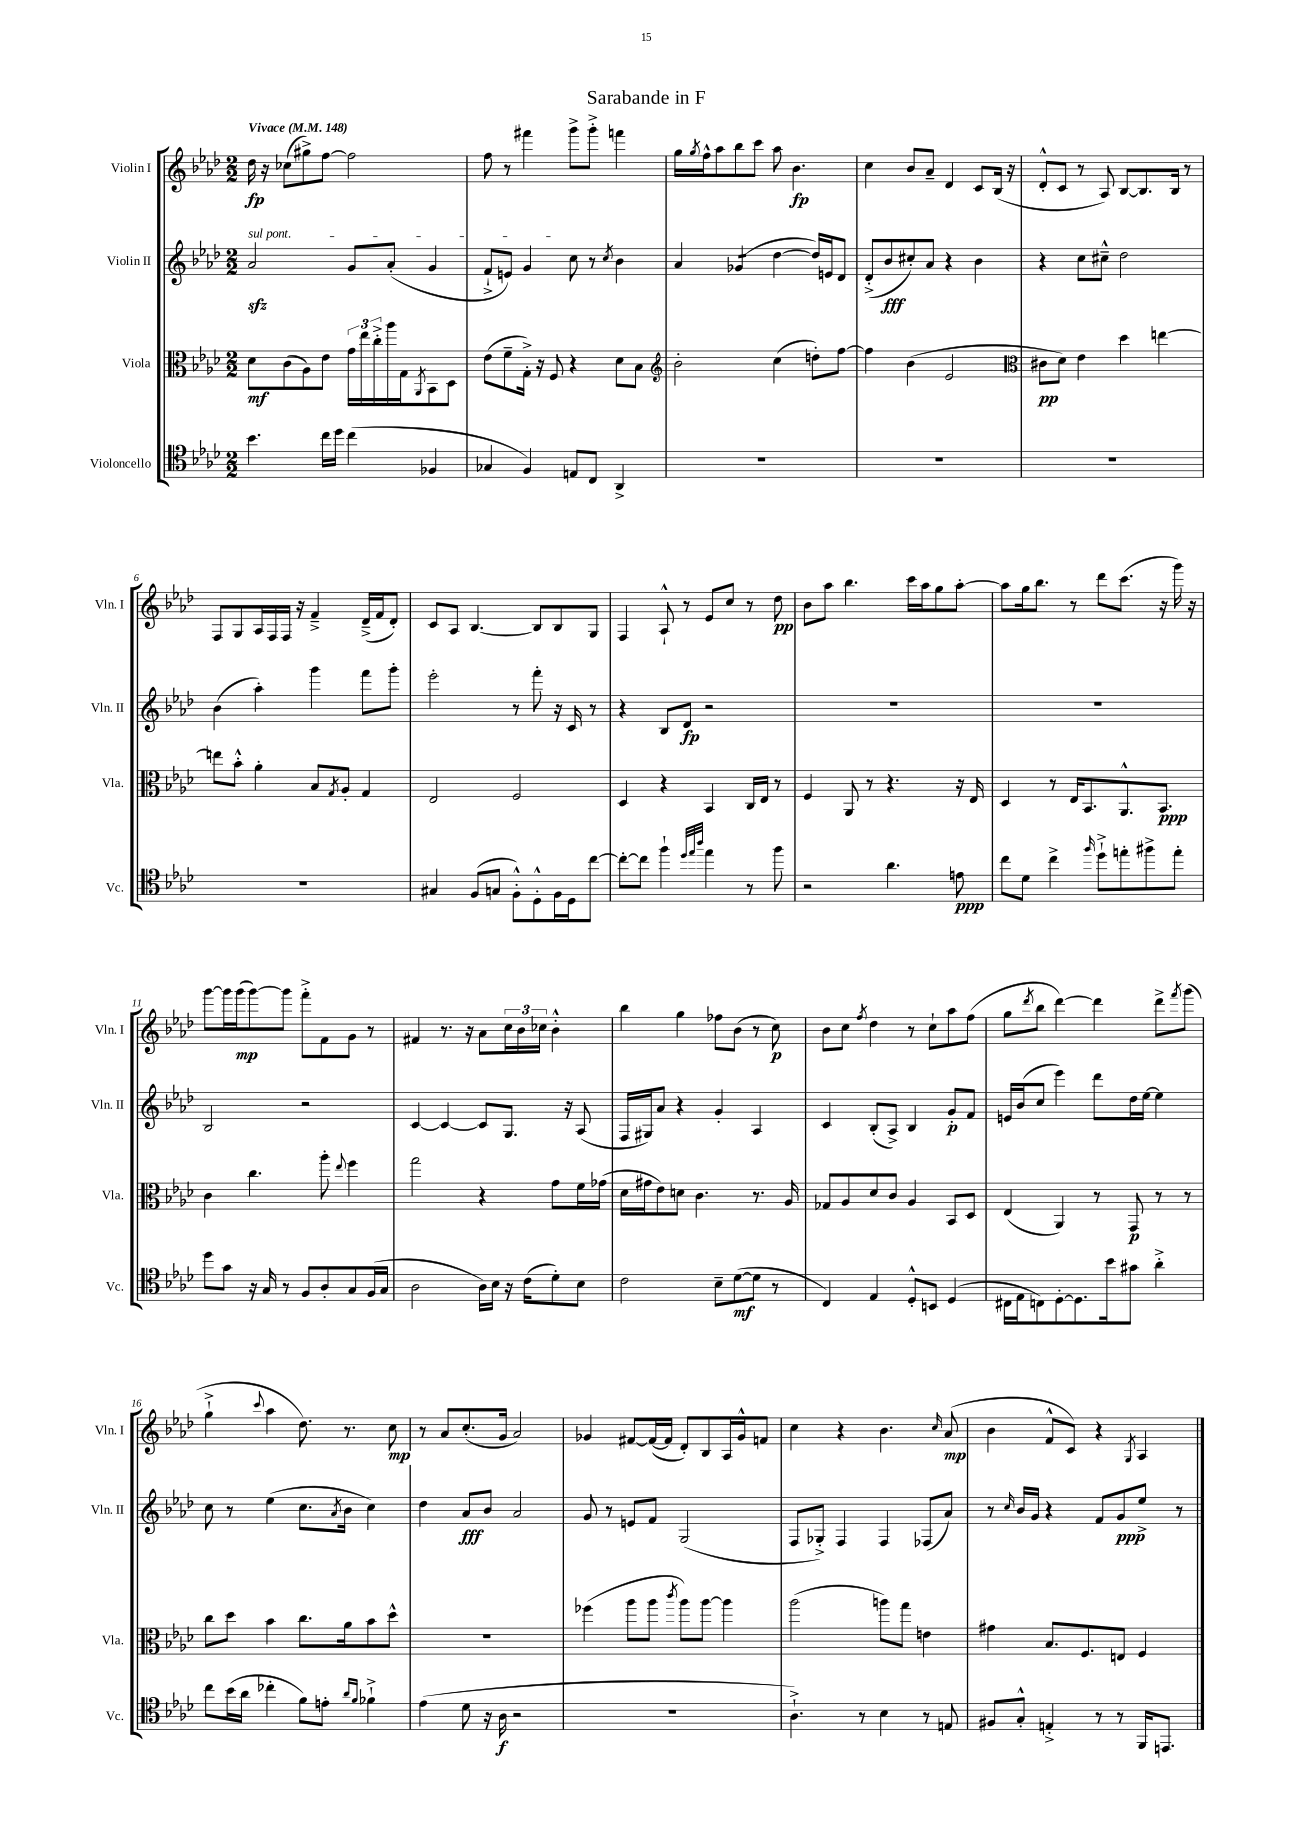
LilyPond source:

\header { title = "Sarabande in F" }
<<
\new StaffGroup <<
\new Staff = "s0" \with { instrumentName = "Violin I" shortInstrumentName = "Vln. I" } {
    \clef treble \key aes \major \numericTimeSignature \time 2/2 \tempo "Vivace" 4 = 148
    des''16\fp r16 ces''8( gis''8->) f''8~ f''2 |
    f''8 r8 fis'''4 g'''8-> g'''8-.-> f'''4 |
    g''16 \acciaccatura { g''8 } f''16-^ aes''8 bes''8 c'''8 aes''8 bes'4.\fp |
    c''4 bes'8 aes'8-- des'4 c'8 bes16( r16 |
    des'8-.-^ c'8 r8 aes8) bes8~ bes8. bes16 r8 |
    f8 g8 aes16 f16 f16 r16 f'4---> des'16--->( f'16 des'8-.) |
    c'8 aes8 bes4.~ bes8 bes8 g8 |
    f4 aes8-!-^ r8 ees'8 c''8 r8 des''8\pp |
    bes'8 aes''8 bes''4. c'''16 aes''16 g''8 aes''8~-. |
    aes''8 g''16 bes''8. r8 des'''8 c'''8.( r16 g'''16) r16 |
    g'''8~ g'''16 g'''16\mp( g'''8~) g'''8 f'''8-.-> f'8 g'8 r8 |
    fis'4 r8. r16 aes'8 \tuplet 3/2 { c''16 bes'16 ces''16 } bes'4-.-^ |
    bes''4 g''4 fes''8 bes'8( r8 c''8\p) |
    bes'8 c''8 \acciaccatura { f''8 } des''4 r8 c''8-! aes''8 f''8( |
    g''8 \acciaccatura { des'''8 } bes''8 des'''4~) des'''4 des'''8-> \acciaccatura { f'''8 } g'''8( |
    g''4-!-> \appoggiatura { c'''8 } aes''4 des''8.) r8. c''8\mp |
    r8 aes'8 c''8.-.( g'16 aes'2) |
    ges'4 fis'8~ fis'16~( fis'16 des'8-.) bes8 aes16 ges'16-^ f'8 |
    c''4 r4 bes'4. \grace { c''16 } aes'8\mp( |
    bes'4 f'8-^ c'8) r4 \acciaccatura { g8 } aes4 \bar "|." |
}
\new Staff = "s1" \with { instrumentName = "Violin II" shortInstrumentName = "Vln. II" } {
    \clef treble \key aes \major \numericTimeSignature \time 2/2
    \once \override TextSpanner.bound-details.left.text = \markup { \italic "sul pont." } aes'2\sfz\startTextSpan g'8 aes'8-.( g'4 |
    f'8-!-> e'8) g'4 c''8\stopTextSpan r8 \acciaccatura { c''8 } bes'4 |
    aes'4 ges'4:8( des''4~ des''16) e'16 des'8 |
    des'8-.->( bes'8\fff cis''8-.) aes'8 r4 bes'4 |
    r4 c''8 cis''8---^ des''2 |
    bes'4( aes''4-.) g'''4 f'''8 g'''8-. |
    ees'''2-. r8 f'''8-. r16 c'16 r8 |
    r4 bes8 des'8\fp r2 |
    R1 |
    R1 |
    bes2 r2 |
    c'4~ c'4~ c'8 g8. r16 aes8( |
    f16 gis16) aes'8 r4 g'4-. aes4 |
    c'4 bes8-.( aes8->) bes4 g'8-.\p f'8 |
    e'16 bes'16( c''8 ees'''4) des'''8 des''16 ees''16~ ees''4 |
    c''8 r8 ees''4( c''8. \acciaccatura { aes'8 } bes'16 c''4) |
    des''4 aes'8\fff bes'8 aes'2 |
    g'8 r8 e'8 f'8 g2( |
    f8 ges8-.->) f4 f4 fes8( aes'8) |
    r8 \grace { c''16 } bes'16 g'16 r4 f'8 g'8\ppp ees''8-> r8 \bar "|." |
}
\new Staff = "s2" \with { instrumentName = "Viola" shortInstrumentName = "Vla." } {
    \clef alto \key aes \major \numericTimeSignature \time 2/2
    des'8\mf c'8( aes8) ees'8 \tuplet 3/2 { g'16 ees''16 c''16-.-> } aes''16 g16 \acciaccatura { aes,8 } bes,8 des8 |
    ees'8( f'8-- g16-.->) r16 f8 r4 des'8 bes8 |
    \clef treble bes'2-. c''4( d''8-.) f''8~ |
    f''4 bes'4( ees'2 |
    \clef alto cis'8\pp des'8) ees'4 des''4 e''4~ |
    e''8 bes'8-.-^ aes'4-. bes8 \acciaccatura { g8 } aes8-. g4 |
    ees2 f2 |
    des4 r4 bes,4 c16 ees16 r8 |
    f4 aes,8 r8 r4. r16 ees16 |
    des4 r8 ees16 bes,8. aes,8.-^ bes,8.\ppp |
    c'4 c''4. aes''8-. \appoggiatura { ees''8 } f''4 |
    g''2 r4 g'8 f'16 ges'16( |
    des'16 gis'16 ees'8) d'8 c'4. r8. aes16 |
    ges8 aes8 des'8 c'8 aes4 bes,8 des8 |
    ees4( aes,4) r8 g,8\p r8 r8 |
    c''8 des''8 bes'4 c''8. aes'16 bes'8 des''8-^ |
    R1 |
    fes''4( aes''8 aes''8 \acciaccatura { c'''8 } aes''8) aes''8~ aes''4 |
    aes''2( a''8) g''8 e'4 |
    gis'4 bes8. f8. e8 f4 \bar "|." |
}
\new Staff = "s3" \with { instrumentName = "Violoncello" shortInstrumentName = "Vc." } {
    \clef tenor \key aes \major \numericTimeSignature \time 2/2
    bes'4. c''16 des''16 c''4( fes4 |
    ges4 f4) e8 c8 aes,4-> |
    R1 |
    R1 |
    R1 |
    R1 |
    gis4 f8( g8 f8-.-^) des8-.-^ f16 des16 c''8~ |
    c''8~-. c''8 f''4-! \grace { des''32 ees''32 aes''32 } ees''4 r8 f''8 |
    r2 aes'4. e'8\ppp |
    c''8 des'8 c''4-> \grace { f''16 } des''8-!-> e''8-. fis''8-> e''8-. |
    des''8 g'8 r16 g16 r8 f8 aes8-. g8 f16( g16 |
    aes2 aes16) bes16 r16 c'16( des'8-.) bes8 |
    c'2 bes8-- des'8~\mf( des'8 r8 |
    c4) ees4 des8-.-^ b,8 des4( |
    cis16 ees16 c8) des8~-. des8. bes'16 gis'8 aes'4-.-> |
    c''8 bes'16( aes'16 ces''4-. f'8) e'8-. \grace { aes'16 f'16 } fes'4-!-> |
    ees'4( des'8 r16 aes16\f r2 |
    R1 |
    aes4.-!->) r8 bes4 r8 e8 |
    fis8 g8-.-^ e4-.-> r8 r8 f,16 e,8. \bar "|." |
}
>>
>>
